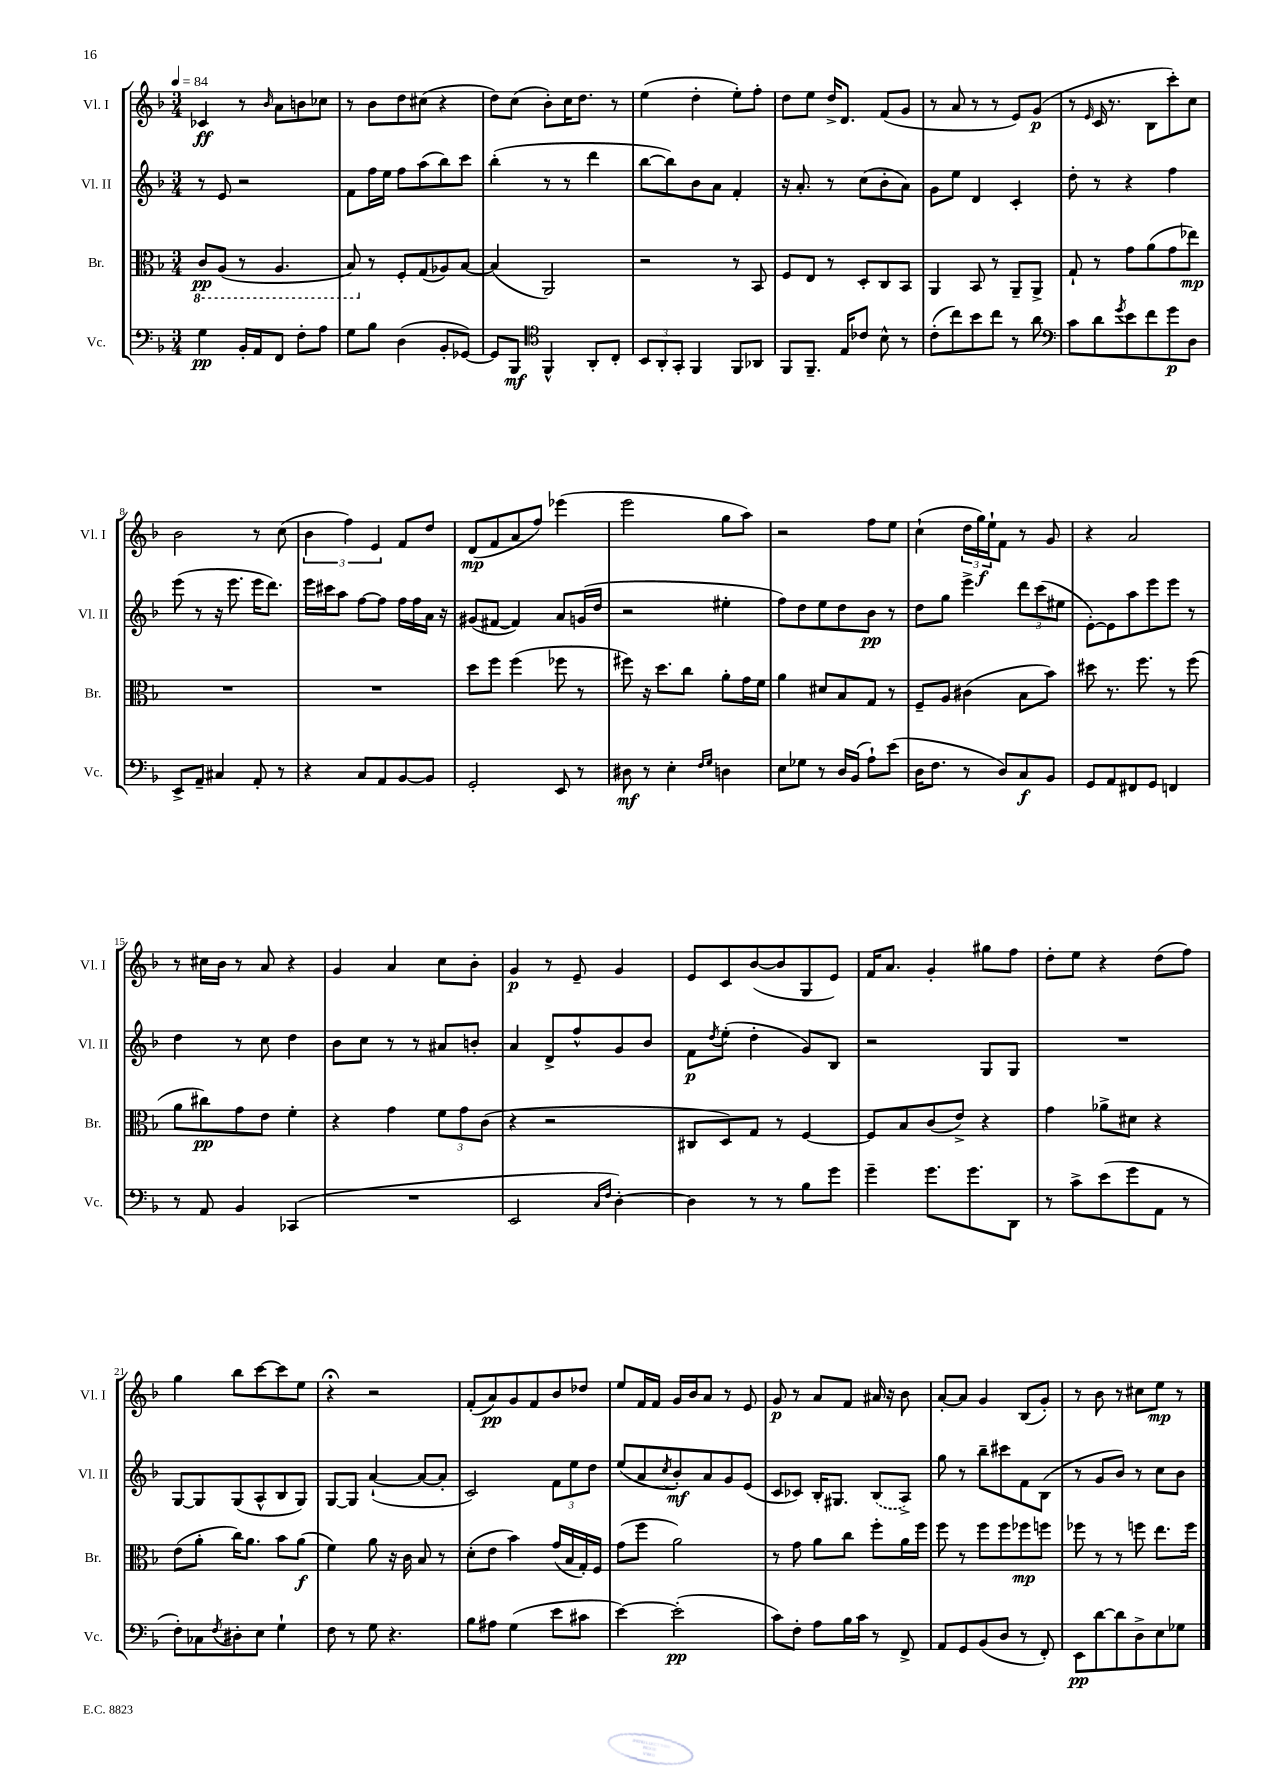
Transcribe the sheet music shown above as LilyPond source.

<<
\new StaffGroup <<
\new Staff = "s0" \with { instrumentName = "Vl. I" shortInstrumentName = "Vl. I" } {
    \clef treble \key f \major \numericTimeSignature \time 3/4 \tempo 4 = 84
    ces'4\ff r8 \grace { bes'16 } a'8 b'8 ces''8 |
    r8 bes'8 d''8 cis''8( r4 |
    d''8) c''8( bes'8-.) c''16 d''8. r8 |
    e''4( d''4-. e''8-.) f''8-. |
    d''8 e''8 d''16-> d'8. f'8( g'8 |
    r8 a'8 r8 r8 e'8) g'8\p( |
    r8 \grace { e'16 } c'16 r8. bes8 c'''8-.) c''8 |
    bes'2 r8 c''8( |
    \tuplet 3/2 { bes'4 f''4) e'4 } f'8 d''8 |
    d'8\mp( f'8 a'8 f''8) ees'''4( |
    e'''2 g''8 a''8) |
    r2 f''8 e''8 |
    c''4-!( \tuplet 3/2 { d''16 g''16\f) e''16-! } f'8 r8 g'8 |
    r4 a'2 |
    r8 cis''16 bes'16 r8 a'8 r4 |
    g'4 a'4 c''8 bes'8-. |
    g'4\p r8 e'8-- g'4 |
    e'8 c'8 bes'8~( bes'8 g8 e'8) |
    f'16 a'8. g'4-. gis''8 f''8 |
    d''8-. e''8 r4 d''8( f''8) |
    g''4 bes''8 c'''8~ c'''8 e''8 |
    r4\fermata r2 |
    f'8-.( a'8\pp) g'8 f'8 bes'8 des''8 |
    e''8 f'16 f'16 g'16 bes'16 a'8 r8 e'8 |
    g'8\p r8 a'8 f'8 ais'16 r16 bes'8 |
    a'8~-. a'8 g'4 bes8( g'8-.) |
    r8 bes'8 r8 cis''8 e''8\mp r8 \bar "|." |
}
\new Staff = "s1" \with { instrumentName = "Vl. II" shortInstrumentName = "Vl. II" } {
    \clef treble \key f \major \numericTimeSignature \time 3/4
    r8 e'8 r2 |
    f'8 f''16 e''16 f''8 a''8( bes''8) c'''8 |
    bes''4-.( r8 r8 d'''4 |
    bes''8~ bes''8) bes'8 a'8 f'4-. |
    r16 a'8.-. r8 c''8( bes'8-. a'8) |
    g'8 e''8 d'4 c'4-. |
    d''8-. r8 r4 f''4 |
    e'''8( r8 r16 e'''8. e'''16 d'''8.) |
    e'''16 cis'''16 a''8 f''8~ f''8 f''16 f''16 a'16 r16 |
    gis'8( fis'8~ fis'4) a'8 g'16( d''16 |
    r2 eis''4-. |
    f''8) d''8 e''8 d''8 bes'8\pp r8 |
    d''8 g''8 e'''4-> \tuplet 3/2 { d'''8 c'''8( eis''8 } |
    e'8~-.) e'8 a''8 e'''8 e'''8 r8 |
    d''4 r8 c''8 d''4 |
    bes'8 c''8 r8 r8 ais'8 b'8-. |
    a'4 d'8-> f''8-^ g'8 bes'8 |
    f'8\p \acciaccatura { d''8 } e''8-.( d''4-. g'8) bes8 |
    r2 g8 g8 |
    R2. |
    g8~ g8 g8( a8-^ bes8 g8) |
    g8~ g8 a'4~-!( a'8~ a'8-. |
    c'2) \tuplet 3/2 { f'8 e''8 d''8 } |
    e''8( a'8 \acciaccatura { c''8 } bes'8-.\mf) a'8 g'8 e'8( |
    c'8 ces'8) bes16-. gis8. \once \slurDashed bes8( a8->) |
    g''8 r8 bes''8-- cis'''8 f'8 bes8( |
    r8 g'8 bes'8) r8 c''8 bes'8 \bar "|." |
}
\new Staff = "s2" \with { instrumentName = "Br." shortInstrumentName = "Br." } {
    \clef alto \key f \major \numericTimeSignature \time 3/4
    \ottava #-1 c8\pp a,8( r8 a,4. |
    bes,8) \ottava #0 r8 f8-. g8( aes8) bes8~ |
    bes4( a,2) |
    r2 r8 bes,8 |
    f8 e8 r8 d8-. c8 bes,8 |
    a,4 bes,8 r8 a,8-- a,8-> |
    g8-! r8 g'8 a'8( g'8 ees''8\mp) |
    R2. |
    R2. |
    d''8 f''8 f''4( fes''8 r8 |
    fis''8) r16 d''8. c''8 a'8-. g'16 f'16 |
    a'4 dis'8 bes8 g8 r8 |
    f8-- a8 cis'4( bes8 bes'8) |
    dis''8 r8. f''8. r8 f''8( |
    a'8 cis''8\pp) g'8 e'8 f'4-. |
    r4 g'4 \tuplet 3/2 { f'8 g'8 c'8( } |
    r4 r2 |
    cis8 d8) g8 r8 f4~ |
    f8 bes8 c'8( e'8->) r4 |
    g'4 aes'8-> dis'8 r4 |
    e'8( a'8-. c''16) a'8. bes'8 a'8\f( |
    f'4) a'8 r16 c'16 bes8 r8 |
    d'8-.( e'8 bes'4) g'16( bes16 g16-.) f16 |
    g'8( f''8 a'2) |
    r8 g'8 a'8 c''8 f''8-. a'16 f''16 |
    f''8 r8 f''8 f''8 fes''8\mp f''8 |
    fes''8 r8 r8 f''8 e''8. f''16 \bar "|." |
}
\new Staff = "s3" \with { instrumentName = "Vc." shortInstrumentName = "Vc." } {
    \clef bass \key f \major \numericTimeSignature \time 3/4
    g4\pp bes,16-. a,16 f,8 f8-. a8 |
    g8 bes8 d4( bes,8-. ges,8~) |
    ges,8 bes,,8\mf \clef tenor f,4-^ a,8-. c8-. |
    \tuplet 3/2 { bes,8 a,8-. g,8-. } f,4 f,8 aes,8 |
    f,8 f,8.-- e16 ces'8 bes8-^ r8 |
    c'8-.( c''8) bes'8 c''8 r8 a'8 |
    \clef bass c'8 d'8 \acciaccatura { g'8 } e'8 f'8 g'8\p d8 |
    e,8-> a,8-- cis4 a,8-. r8 |
    r4 c8 a,8 bes,8~ bes,8 |
    g,2-. e,8 r8 |
    dis8\mf r8 e4-. \grace { f16 g16 } d4 |
    e8 ges8 r8 d16 bes,16( a8-!) e'8( |
    d16 f8. r8 d8) c8\f bes,8 |
    g,8 a,8 fis,8 g,8 f,4 |
    r8 a,8 bes,4 ces,4( |
    R2. |
    e,2 \grace { c16 f16 } d4~-.) |
    d4 r8 r8 bes8 g'8 |
    g'4-- g'8. g'8. d,8 |
    r8 c'8-> e'8( g'8 a,8 r8 |
    f8-.) ces8 \acciaccatura { f8 } dis8-. e8 g4-! |
    f8 r8 g8 r4. |
    bes8 ais8 g4( e'8 cis'8 |
    e'4~) e'2-.\pp( |
    c'8) f8-. a8 bes16 c'16 r8 f,8-> |
    a,8 g,8 bes,8( d8 r8 f,8-.) |
    e,8\pp d'8~ d'8 d8-> e8 ges8 \bar "|." |
}
>>
>>
